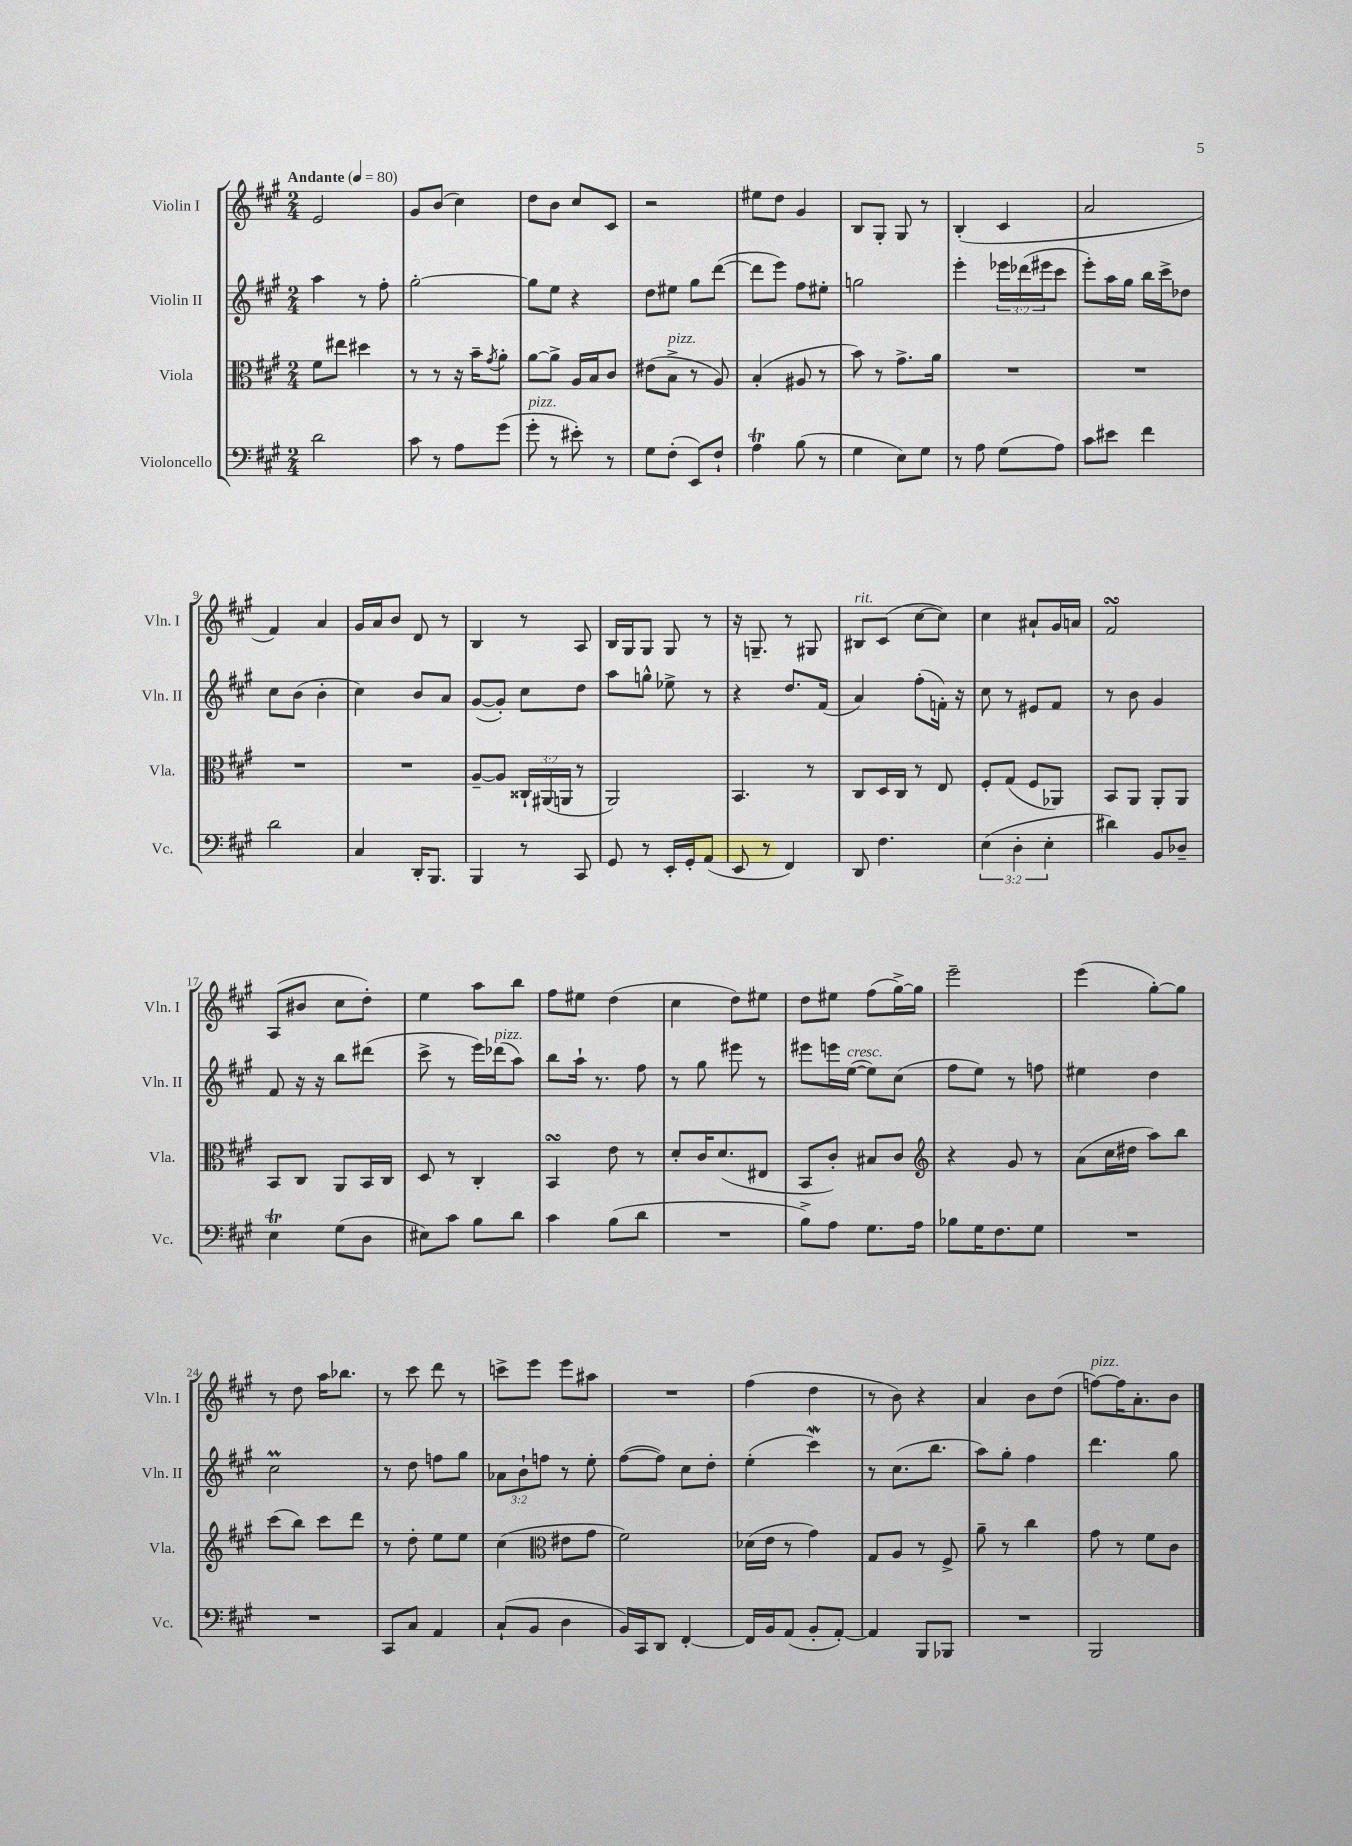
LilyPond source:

<<
\new StaffGroup <<
\new Staff = "s0" \with { instrumentName = "Violin I" shortInstrumentName = "Vln. I" } {
    \clef treble \key a \major \numericTimeSignature \time 2/4 \tempo "Andante" 4 = 80
    e'2 |
    gis'8 b'8( cis''4) |
    d''8 b'8 cis''8 cis'8 |
    r2 |
    eis''8 d''8 gis'4 |
    b8 gis8-. gis8 r8 |
    b4-.( cis'4 |
    a'2 |
    fis'4) a'4 |
    gis'16 a'16 b'8 d'8 r8 |
    b4 r8 a8 |
    b16 gis16 gis8 gis8 r8 |
    r16 g8.-- r8 gis8 |
    bis8^\markup { \italic "rit." } cis'8( cis''8~ cis''8) |
    cis''4 ais'8-! gis'16 a'16 |
    fis'2\turn |
    a8( bis'8 cis''8 d''8-.) |
    e''4 a''8 b''8 |
    fis''8 eis''8 d''4( |
    cis''4 d''8) eis''8 |
    d''8 eis''8 fis''8( gis''16~->) gis''16 |
    e'''2-- |
    e'''4( gis''8~-.) gis''8 |
    r8 d''8 a''16 bes''8. |
    r8 cis'''8 d'''8 r8 |
    c'''8-> e'''8 e'''8 ais''8 |
    R2 |
    fis''4( d''4 |
    r8 b'8) r4 |
    a'4 b'8 d''8( |
    f''8~^\markup { \italic "pizz." }) f''16 a'8.-. b'8 \bar "|." |
}
\new Staff = "s1" \with { instrumentName = "Violin II" shortInstrumentName = "Vln. II" } {
    \clef treble \key a \major \numericTimeSignature \time 2/4 \override Staff.TupletNumber.text = #tuplet-number::calc-fraction-text
    a''4 r8 fis''8-. |
    gis''2~-. |
    gis''8 e''8 r4 |
    d''8 eis''8 gis''8 d'''8~( |
    d'''8 e'''8) fis''8 eis''8-. |
    g''2 |
    e'''4-. \tuplet 3/2 { ees'''16 des'''16( eis'''16 } cis'''8 |
    e'''8-.) a''16 gis''16 b''16 cis'''16-> des''8 |
    cis''8 b'8( b'4-. |
    cis''4) b'8 a'8 |
    gis'8~( gis'8-.) cis''8 d''8 |
    a''8 g''8-^ ees''8-> r8 |
    r4 d''8. fis'16( |
    a'4) fis''8-.( f'16-.) r16 |
    cis''8 r8 eis'8 fis'8 |
    r8 b'8 gis'4 |
    fis'8 r16 r16 b''8 dis'''8( |
    cis'''8-> r8 e'''16) des'''16^\markup { \italic "pizz." }( a''8) |
    b''8 a''16-! r8. fis''8 |
    r8 gis''8 eis'''8 r8 |
    eis'''8 e'''16 e''16~^\markup { \italic "cresc." }( e''8) cis''8( |
    fis''8 e''8) r8 f''8 |
    eis''4 d''4 |
    cis''2\prall |
    r8 d''8 f''8 gis''8 |
    \tuplet 3/2 { aes'8 b'8-! f''8 } r8 e''8-. |
    fis''8~( fis''8) cis''8 d''8-. |
    e''4-.( cis'''4\mordent) |
    r8 cis''8.( b''8. |
    a''8) gis''8-. fis''4 |
    d'''4. gis''8 \bar "|." |
}
\new Staff = "s2" \with { instrumentName = "Viola" shortInstrumentName = "Vla." } {
    \clef alto \key a \major \numericTimeSignature \time 2/4 \override Staff.TupletNumber.text = #tuplet-number::calc-fraction-text
    fis'8 eis''8 dis''4 |
    r8 r8 r16 b'16-- \acciaccatura { gis'8 } a'8-. |
    a'8~ a'8-> a16 b16 cis'8 |
    eis'8( b8->^\markup { \italic "pizz." } r8 a8) |
    b4-.( ais8 r8 |
    b'8) r8 gis'8.-> a'16 |
    R2 |
    R2 |
    R2 |
    R2 |
    a8~-- a8 \tuplet 3/2 { cisis16-! ais,16( a,16 } r8 |
    a,2) |
    b,4. r8 |
    cis8 d16 cis16 r8 e8 |
    fis8-. gis8( fis8 aes,8) |
    b,8 a,8 a,8-. a,8 |
    b,8 cis8 a,8 b,16 cis16 |
    d8 r8 cis4-. |
    b,4\turn e'8 r8 |
    d'8-. cis'16 d'8.( eis8 |
    b,8 cis'8-.) bis8 cis'8 |
    \clef treble r4 gis'8 r8 |
    a'8( cis''16 dis''16 a''8) b''8 |
    cis'''8( b''8) cis'''8 d'''8 |
    r8 d''8-. e''8 e''8 |
    cis''4( \clef alto eis'8 gis'8 |
    fis'2) |
    des'16( e'16 r8 gis'4) |
    gis8 a8 r8 fis8-> |
    a'8-- r8 cis''4 |
    gis'8 r8 fis'8 cis'8 \bar "|." |
}
\new Staff = "s3" \with { instrumentName = "Violoncello" shortInstrumentName = "Vc." } {
    \clef bass \key a \major \numericTimeSignature \time 2/4 \override Staff.TupletNumber.text = #tuplet-number::calc-fraction-text
    d'2 |
    cis'8 r8 a8 gis'8( |
    gis'8-.^\markup { \italic "pizz." } r8 eis'8-.) r8 |
    gis8 fis8-.( e,8) fis8-! |
    a4\trill b8( r8 |
    gis4 e8) gis8 |
    r8 a8 gis8( a8) |
    cis'8 eis'8 fis'4 |
    d'2 |
    cis4 d,16-. b,,8. |
    b,,4 r8 cis,8 |
    gis,8 r8 e,16-. gis,16-. a,8( |
    e,8 r8 fis,4) |
    d,8 fis4. |
    \tuplet 3/2 { e4( d4-. e4-. } |
    dis'4) b,8 des8-- |
    e4\trill gis8( d8 |
    eis8) cis'8 b8 d'8 |
    cis'4 b8( d'8 |
    R2 |
    b8->) a8 gis8. a16 |
    bes8 gis16 fis8. gis8 |
    R2 |
    R2 |
    cis,8 cis8 a,4 |
    cis8-!( b,8 d4 |
    b,16) cis,16 d,8 fis,4~-. |
    fis,16 b,16 a,8( b,8-. a,8~-.) |
    a,4 b,,8 bes,,8 |
    R2 |
    b,,2 \bar "|." |
}
>>
>>
